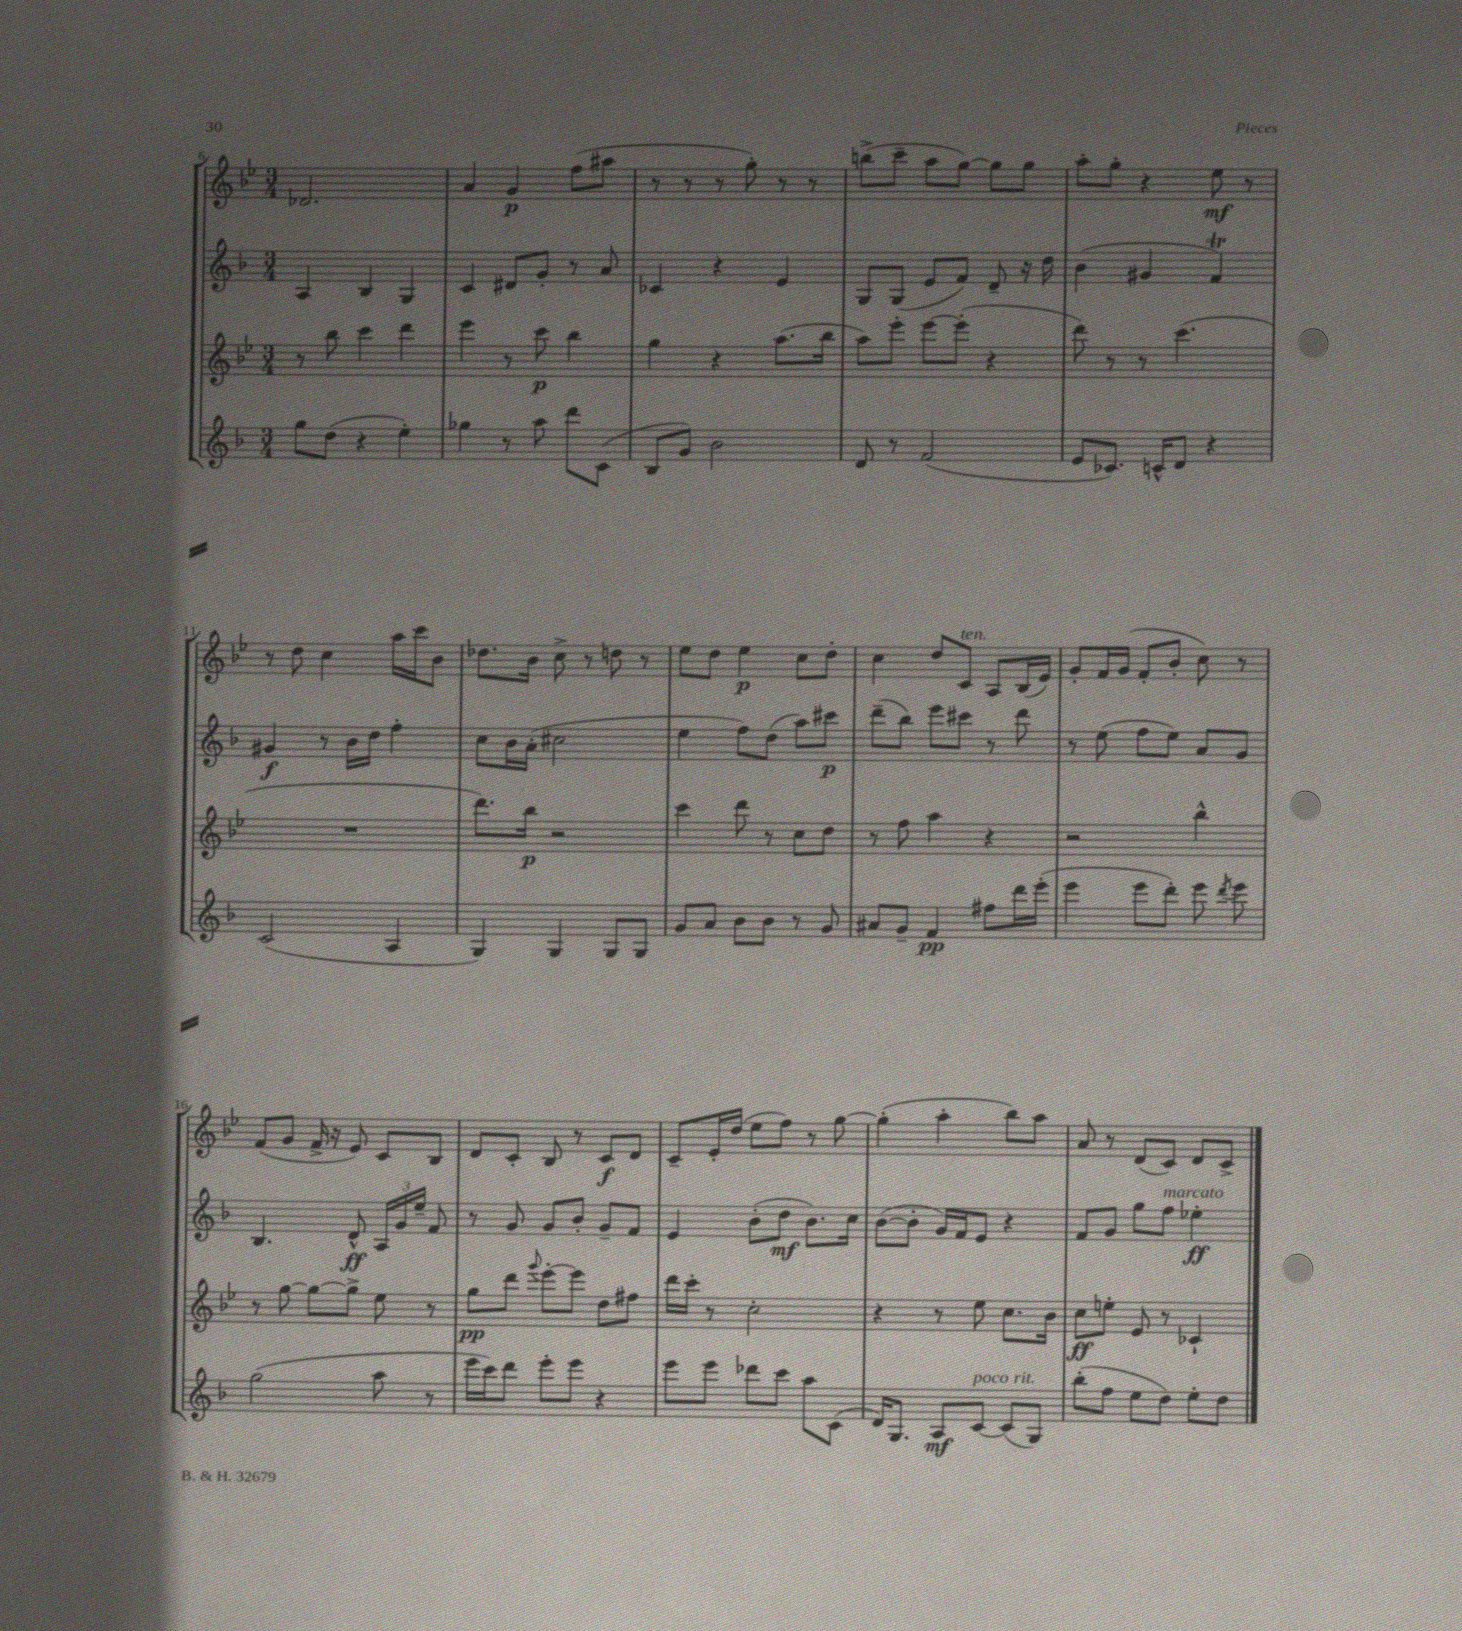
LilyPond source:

<<
\new StaffGroup <<
\new Staff = "s0" {
    \clef treble \key bes \major \numericTimeSignature \time 3/4
    \autoBeamOff des'2. |
    a'4 g'4\p f''8[( ais''8] |
    r8 r8 r8 g''8-.) r8 r8 |
    b''8[->( c'''8]-- a''8[ g''8]~) g''8[ g''8] |
    a''8[-. g''8]-. r4 ees''8\mf r8 |
    r8 d''8 c''4 a''16[ c'''16 bes'8] |
    des''8.[ bes'16] c''8-> r8 d''8 r8 |
    ees''8[ d''8] ees''4\p c''8[ d''8]-. |
    c''4 d''8[ c'8]^\markup { \italic "ten." } a8[ bes16( ees'16]) |
    g'8[-. f'16 g'16]( f'8[-. bes'8]-. c''8) r8 |
    f'8[( g'8] f'16-> r16 ees'8) c'8[ bes8] |
    d'8[ c'8]-. bes8 r8 c'8[\f d'8] |
    c'8[-- ees'16-. d''16]( ees''8[ f''8]) r8 g''8~ |
    g''4-.( a''4-. bes''8[) a''8] |
    a'8 r8 d'8[( c'8]) d'8[ c'8]-> \bar "|." |
}
\new Staff = "s1" {
    \clef treble \key f \major \numericTimeSignature \time 3/4
    \autoBeamOff a4 bes4 g4 |
    c'4 dis'8[ g'8]-. r8 a'8 |
    ces'4 r4 e'4 |
    g8[ g8]( e'8[ f'8]) d'8-- r16 d''16 |
    bes'4( gis'4 f'4\trill) |
    gis'4\f r8 bes'16[ d''16] f''4-. |
    c''8[ bes'16 a'16]-.( cis''2 |
    e''4 f''8[) d''8]( a''8[) cis'''8]\p |
    d'''8[--( bes''8]) e'''8[ cis'''8] r8 d'''8 |
    r8 e''8( f''8[ e''8]) a'8[ g'8] |
    bes4. d'8-^\ff \tuplet 3/2 { a16[ g'16 e''16]-- } f'8 |
    r8 g'8 g'8[ bes'8]-. g'8[-- f'8] |
    e'4 bes'8[-.( d''8]\mf bes'8.[) c''16] |
    bes'8[~( bes'8]-. g'16[) f'16 e'8] r4 |
    f'8[ g'8] g''8[ f''8]^\markup { \italic "marcato" } ees''4-.\ff \bar "|." |
}
\new Staff = "s2" {
    \clef treble \key bes \major \numericTimeSignature \time 3/4
    \autoBeamOff r8 bes''8 c'''4 d'''4 |
    ees'''4 r8 c'''8\p bes''4 |
    g''4 r4 a''8.[( bes''16] |
    a''8[) ees'''8]-. ees'''8[~ ees'''8]-.( r4 |
    d'''8) r8 r8 c'''4.( |
    R2. |
    d'''8.[) bes''16]\p r2 |
    c'''4 d'''8 r8 c''8[ d''8] |
    r8 f''8 a''4 r4 |
    r2 bes''4-^ |
    r8 g''8~ g''8[~ g''8]-> ees''8 r8 |
    g''8[\pp d'''8] \appoggiatura { g'''8 } ees'''8[~-. ees'''8] d''8[ fis''8] |
    d'''16[ c'''16]-. r8 c''2-. |
    r4 r8 ees''8 c''8.[ bes'16] |
    c''8[\ff e''8]-. ees'8 r8 ces'4-! \bar "|." |
}
\new Staff = "s3" {
    \clef treble \key f \major \numericTimeSignature \time 3/4
    \autoBeamOff g''8[ d''8]( r4 e''4-.) |
    ges''4 r8 a''8 d'''8[ c'8]( |
    bes8[ g'8]) bes'2 |
    d'8 r8 f'2( |
    e'8[ ces'8.]) c'16[-^ d'8] r4 |
    c'2( a4 |
    g4) g4 g8[ g8] |
    g'8[ a'8] bes'8[ bes'8] r8 g'8 |
    ais'8[ g'8]-- f'4\pp fis''8[ d'''16 e'''16]-.( |
    e'''4 e'''8[ d'''8]-.) e'''8 \acciaccatura { d'''8 } e'''8 |
    g''2( a''8 r8 |
    e'''16[ c'''16) d'''8] e'''8[-. e'''8] r4 |
    e'''8[ e'''8] des'''8[ c'''8] a''8[ c'8]( |
    d'16[) g8.] a8[\mf c'8]~^\markup { \italic "poco rit." } c'8[( g8]) |
    bes''8[-.( f''8] e''8[ d''8]) e''8[-. d''8] \bar "|." |
}
>>
>>
\layout { \context { \Score currentBarNumber = #6 } }
